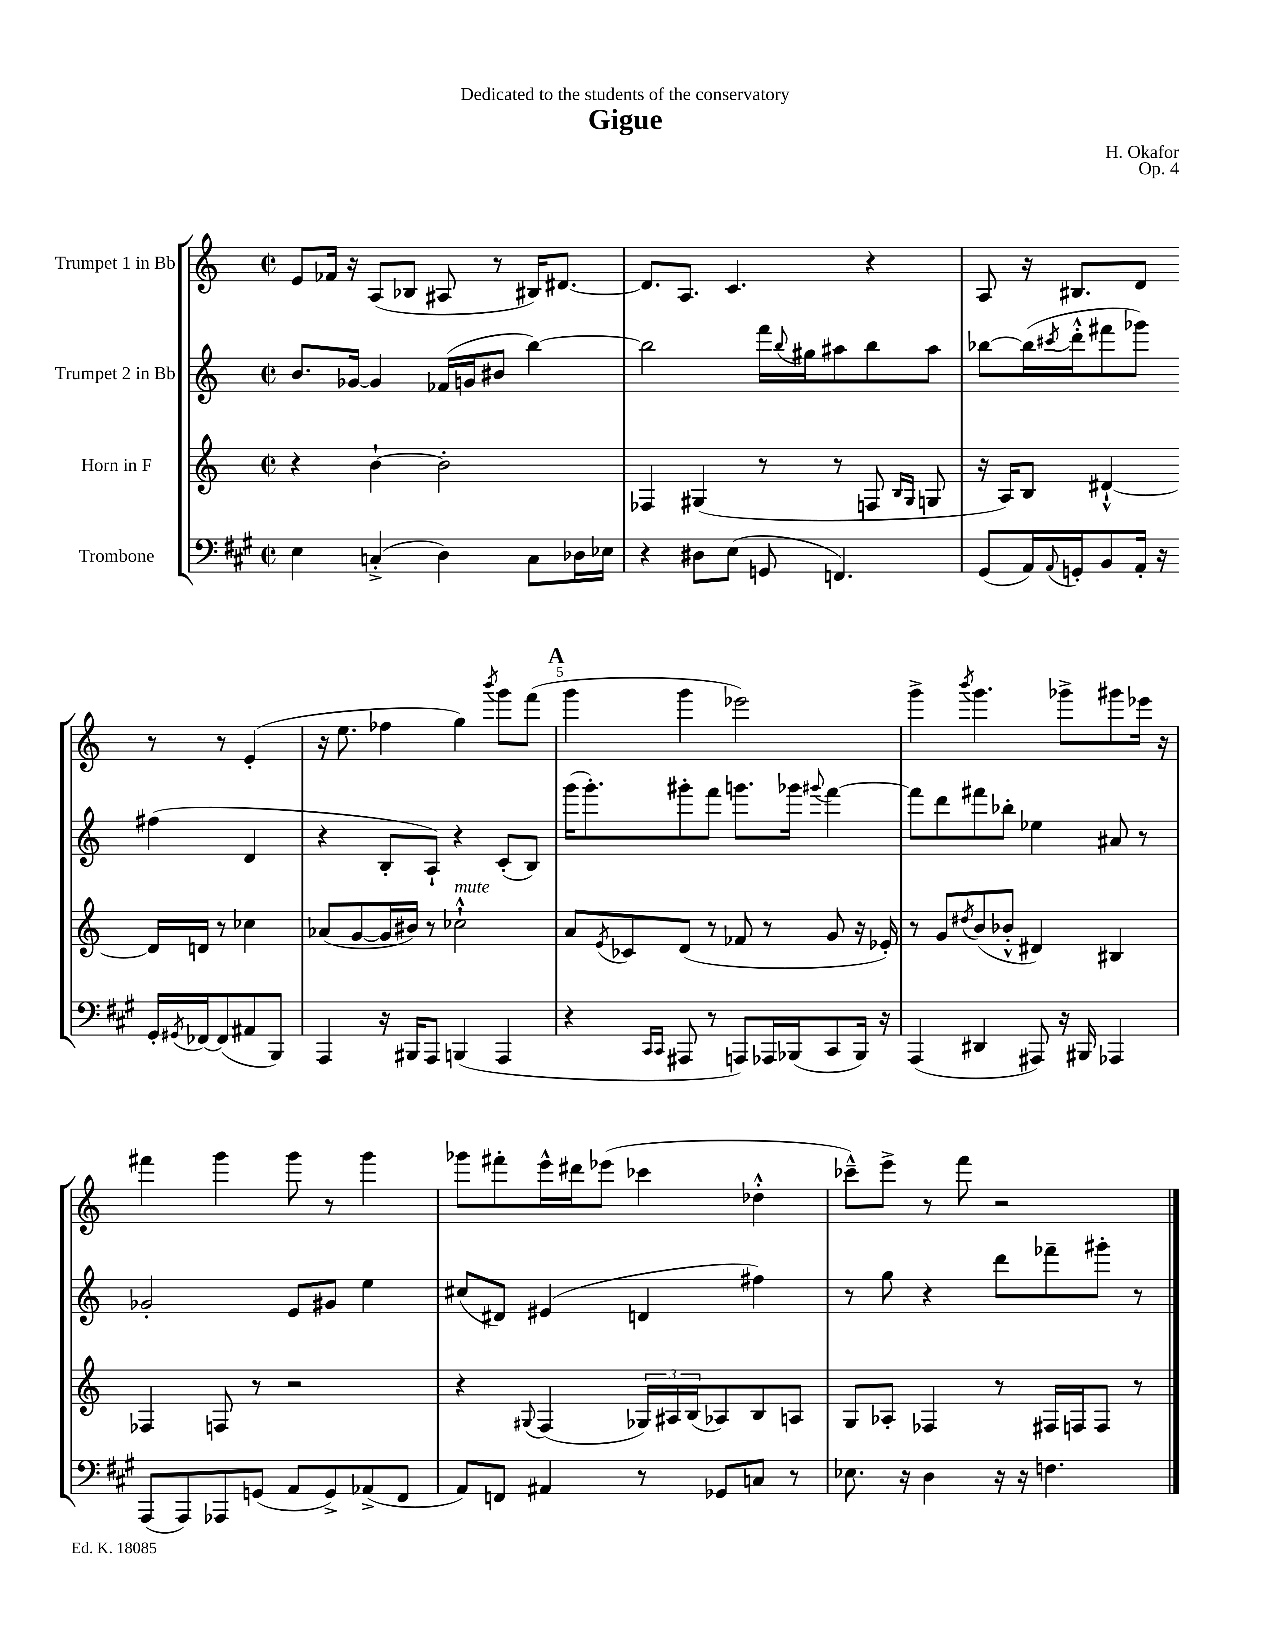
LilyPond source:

\header { title = "Gigue" composer = "H. Okafor" dedication = "Dedicated to the students of the conservatory" opus = "Op. 4" }
<<
\new StaffGroup <<
\new Staff = "s0" \with { instrumentName = "Trumpet 1 in Bb" } {
    \clef treble \key c \major \defaultTimeSignature \time 2/2
    e'8 fes'16 r16 a8( bes8 ais8 r8 bis16) dis'8.~ |
    dis'8. a8. c'4. r4 |
    a8 r16 bis8. d'8 r8 r8 e'4-.( |
    r16 e''8. fes''4 g''4) \acciaccatura { b'''8 } g'''8 f'''8( |
    \mark \markup { \bold "A" } g'''4 g'''4 ees'''2) |
    g'''4-> \acciaccatura { b'''8 } g'''4. ges'''8-> gis'''8 ees'''16 r16 |
    fis'''4 g'''4 g'''8 r8 g'''4 |
    ges'''8 fis'''8-. e'''16-^ dis'''16 ees'''8( ces'''4 des''4-.-^ |
    ces'''8---^) e'''8-> r8 f'''8 r2 \bar "|." |
}
\new Staff = "s1" \with { instrumentName = "Trumpet 2 in Bb" } {
    \clef treble \key c \major \defaultTimeSignature \time 2/2
    b'8. ges'16~ ges'4 fes'16( g'16 bis'8 b''4~) |
    b''2 f'''16 \appoggiatura { b''8 } gis''16 ais''8 b''8 ais''8 |
    bes''8~ bes''16( \acciaccatura { cis'''8 } d'''16-.-^ fis'''8 ges'''8) fis''4( d'4 |
    r4 b8-. a8-!) r4 c'8-.( b8) |
    \mark \markup { \bold "A" } g'''16( g'''8.-.) gis'''8-. f'''8 g'''8. ges'''16 \appoggiatura { gis'''8 } f'''4~ |
    f'''8 d'''8 fis'''8 bes''8-. ees''4 ais'8 r8 |
    ges'2-. e'8 gis'8 e''4 |
    cis''8( dis'8) eis'4( d'4 fis''4) |
    r8 g''8 r4 d'''8 fes'''8-- gis'''8-. r8 \bar "|." |
}
\new Staff = "s2" \with { instrumentName = "Horn in F" } {
    \clef treble \key c \major \defaultTimeSignature \time 2/2
    r4 b'4~-! b'2-. |
    fes4 gis4( r8 r8 f8 \grace { b16 gis16 } g8 |
    r16 a16) b8 dis'4~-!-^ dis'16 d'16 r8 ces''4 |
    aes'8( g'8~ g'16 bis'16) r8 ces''2-!-^^\markup { \italic "mute" } |
    \mark \markup { \bold "A" } a'8 \acciaccatura { e'8 } ces'8 d'8( r8 fes'8 r8 g'8 r16 ees'16-.) |
    r8 g'8 \acciaccatura { dis''8 } b'8( bes'8-.-^ dis'4) bis4 |
    fes4 f8 r8 r2 |
    r4 \appoggiatura { gis8 } f4( \tuplet 3/2 { ges16) ais16 b16( } aes8) b8 a8 |
    g8 aes8-. fes4 r8 fis16 f16 f8 r8 \bar "|." |
}
\new Staff = "s3" \with { instrumentName = "Trombone" } {
    \clef bass \key a \major \defaultTimeSignature \time 2/2
    e4 c4-.->( d4) c8 des16 ees16 |
    r4 dis8 e8( g,8 f,4.) |
    gis,8( a,16) \appoggiatura { a,8 } g,16-. b,8 a,16-. r16 g,16-. \acciaccatura { gis,8 } fes,16~ fes,8( ais,8 b,,8) |
    a,,4 r16 bis,,16 a,,8 b,,4( a,,4 |
    \mark \markup { \bold "A" } r4 \grace { cis,16 cis,16 } ais,,8 r8 a,,8) aes,,16 bes,,16( cis,8 bes,,16) r16 |
    a,,4( dis,4 ais,,8) r16 bis,,16 aes,,4 |
    a,,8( a,,8) aes,,8 g,8( a,8 g,8->) aes,8->( fis,8 |
    a,8) f,8 ais,4 r8 ges,8 c8 r8 |
    ees8. r16 d4 r16 r16 f4. \bar "|." |
}
>>
>>
\layout { \context { \Score \override BarNumber.break-visibility = ##(#f #t #t) barNumberVisibility = #(every-nth-bar-number-visible 5) } }
